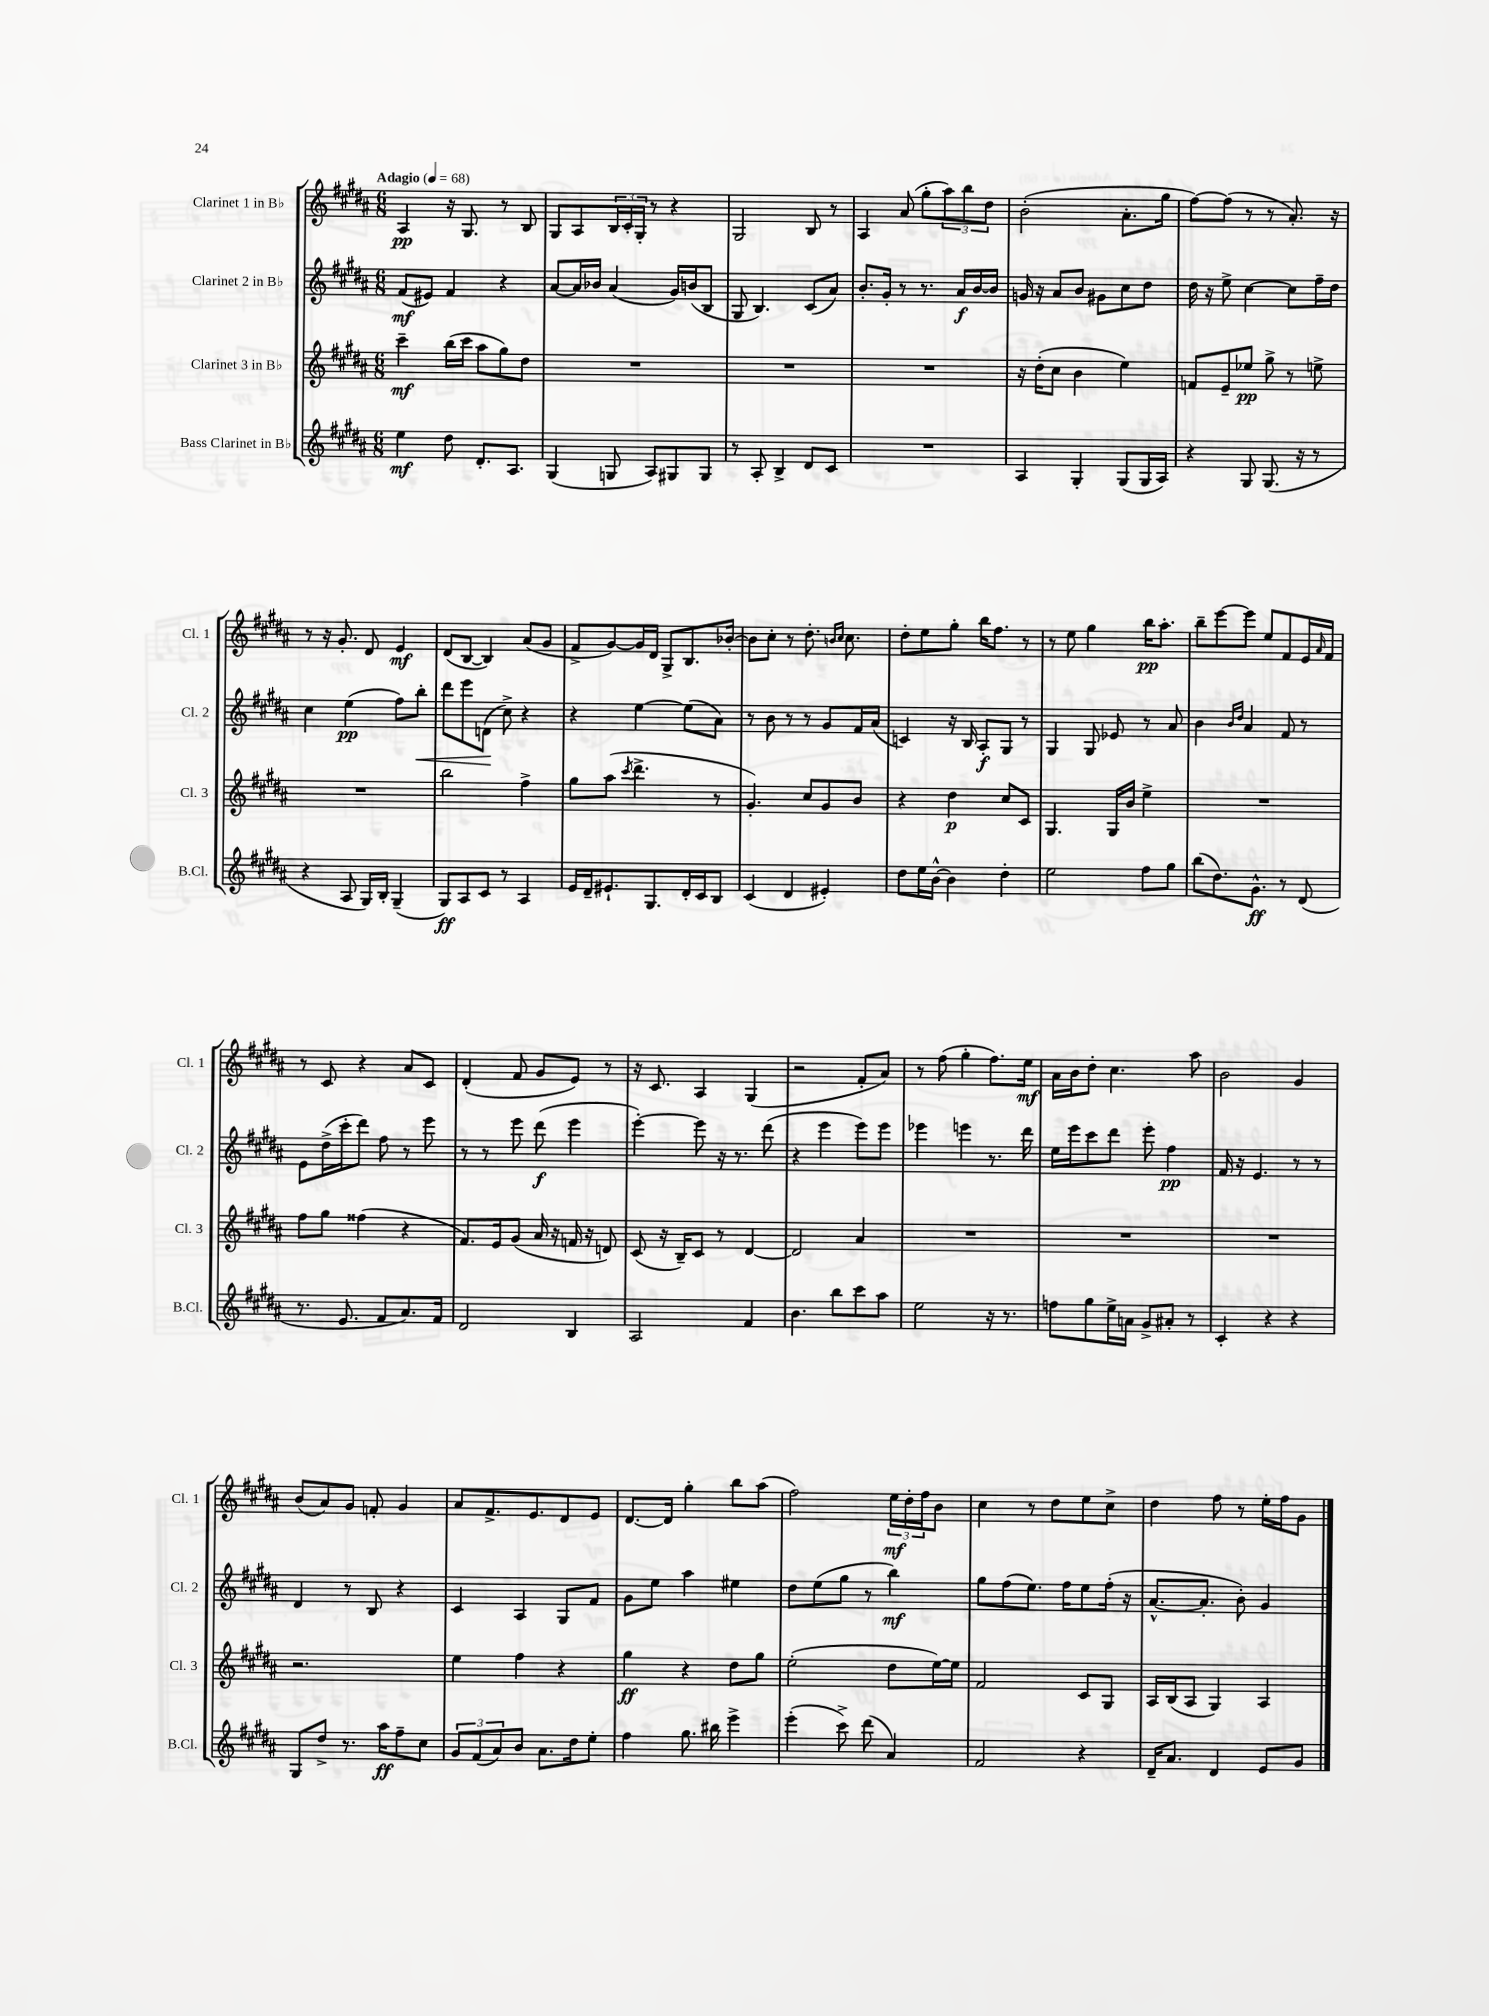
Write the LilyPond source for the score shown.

<<
\new StaffGroup <<
\new Staff = "s0" \with { instrumentName = "Clarinet 1 in Bb" shortInstrumentName = "Cl. 1" } {
    \clef treble \key b \major \numericTimeSignature \time 6/8 \tempo "Adagio" 4 = 68
    ais4\pp r16 gis8. r8 b8 |
    gis8 ais8 \tuplet 3/2 { b16 cis'16-. gis16-. } r8 r4 |
    gis2 b8 r8 |
    ais4 ais'8( gis''8-. \tuplet 3/2 { ais''8) b''8 dis''8 } |
    b'2-.( ais'8.-. gis''16 |
    fis''8~) fis''8( r8 r8 ais'8.-.) r16 |
    r8 r16 gis'8.-. dis'8 e'4\mf |
    dis'8( b8~ b4) ais'8( gis'8 |
    fis'8-> gis'8~) gis'16 dis'16 gis8-> b8. bes'16~-. |
    bes'8 cis''8-. r8 dis''8.-. \grace { b'16 cis''16 } cis''8. |
    dis''8-. e''8 gis''8-. b''16 fis''8. r8 |
    r8 e''8 gis''4 b''16\pp ais''8.-. |
    b''8-- e'''8~ e'''8 e''8 fis'8 e'16 \grace { ais'16 } fis'16 |
    r8 cis'8 r4 ais'8 cis'8 |
    dis'4-.( fis'8 gis'8 e'8) r8 |
    r16 cis'8. ais4 gis4( |
    r2 fis'8-. ais'8) |
    r8 fis''8( gis''4-. fis''8.) e''16\mf |
    ais'16 b'16 dis''8-. cis''4. ais''8 |
    b'2 gis'4 |
    b'8( ais'8) gis'8 f'8-. gis'4 |
    ais'8 fis'8.-> e'8. dis'8 e'8 |
    dis'8.~ dis'16 gis''4-. b''8 ais''8( |
    fis''2) \tuplet 3/2 { e''16\mf dis''16-. fis''16 } b'8 |
    cis''4 r8 dis''8 e''8 cis''8-> |
    dis''4 fis''8 r8 e''16-. fis''16 gis'8 \bar "|." |
}
\new Staff = "s1" \with { instrumentName = "Clarinet 2 in Bb" shortInstrumentName = "Cl. 2" } {
    \clef treble \key b \major \numericTimeSignature \time 6/8
    fis'8\mf( eis'8) fis'4 r4 |
    ais'8~ ais'16 bes'16 ais'4( gis'16) b'16( b8 |
    gis8 b4.) cis'8( ais'8) |
    b'8.-. gis'16-. r8 r8. ais'16\f b'16~ b'16 |
    g'16 r16 ais'8 b'8 gis'8 cis''8 dis''8 |
    dis''16 r16 e''8-> cis''4~ cis''8 fis''16-- dis''16 |
    cis''4 e''4\pp( fis''8) b''8-.\< |
    dis'''8 e'''8 d'8\!( cis''8->) r4 |
    r4 e''4~ e''8( ais'8) |
    r8 b'8 r8 r8 gis'8 fis'16 ais'16( |
    c'4) r16 b16 ais8-.\f gis8 r8 |
    gis4 gis8 ees'8 r8 ais'8 |
    b'4 \grace { b'16 dis''16 } ais'4 fis'8 r8 |
    e'8 dis''16->( cis'''16-. dis'''8) fis''8 r8 e'''8 |
    r8 r8 e'''8 dis'''8\f( e'''4 |
    e'''4~-.) e'''8 r16 r8. dis'''8( |
    r4 e'''4 e'''8) e'''8 |
    ees'''4 e'''4 r8. dis'''16 |
    e''16 e'''16 cis'''8 dis'''8 e'''8-. fis''4\pp |
    fis'16 r16 e'4. r8 r8 |
    dis'4 r8 b8 r4 |
    cis'4 ais4 gis8 fis'8 |
    gis'8 e''8 ais''4 eis''4 |
    dis''8 e''8( gis''8 r8 b''4\mf) |
    gis''8 fis''8( e''8.) fis''16 e''8 fis''16-.( r16 |
    ais'8.~-^ ais'8.-. b'8-.) gis'4 \bar "|." |
}
\new Staff = "s2" \with { instrumentName = "Clarinet 3 in Bb" shortInstrumentName = "Cl. 3" } {
    \clef treble \key b \major \numericTimeSignature \time 6/8
    cis'''4--\mf b''16( cis'''16 ais''8 gis''8) dis''8 |
    R2. |
    R2. |
    R2. |
    r16 dis''16-.( cis''8 b'4 e''4) |
    f'8 e'8-- ees''8\pp gis''8-> r8 e''8-> |
    R2. |
    b''2 fis''4-> |
    gis''8 ais''8( \acciaccatura { cis'''8 } dis'''4.-> r8 |
    gis'4.-.) cis''8 gis'8 b'8 |
    r4 dis''4\p cis''8 cis'8 |
    gis4. gis16 b'16 e''4-> |
    R2. |
    fis''8 gis''8 fisis''4( r4 |
    fis'8.) e'16 gis'8( ais'16 r16 f'16 r16 d'8) |
    cis'8( r16 b16--) cis'8 r8 dis'4~ |
    dis'2 ais'4 |
    R2. |
    R2. |
    R2. |
    r2. |
    e''4 fis''4 r4 |
    gis''4\ff r4 dis''8 gis''8 |
    e''2-.( dis''8 e''16~) e''16 |
    fis'2 cis'8 gis8 |
    ais16 b16( ais8 gis4) ais4 \bar "|." |
}
\new Staff = "s3" \with { instrumentName = "Bass Clarinet in Bb" shortInstrumentName = "B.Cl." } {
    \clef treble \key b \major \numericTimeSignature \time 6/8
    e''4\mf dis''8 dis'8.-. ais8. |
    gis4( g8 ais8) gis8 gis8 |
    r8 ais8-. b4-> dis'8 cis'8 |
    R2. |
    ais4 gis4-. gis8( gis16 ais16) |
    r4 gis8 gis8.( r16 r8 |
    r4 ais8 gis16) b16-. gis4--( |
    gis8\ff) ais8 cis'8 r8 ais4 |
    e'16 dis'16-- eis'8.-! gis8. dis'16-. cis'16 b8 |
    cis'4( dis'4 eis'4-.) |
    dis''8 e''16 b'16~-^ b'4 dis''4-. |
    e''2 fis''8 gis''8 |
    b''8( dis''8.) gis'8.-^\ff r8 dis'8( |
    r8. e'8. fis'8 ais'8.) fis'16 |
    dis'2 b4 |
    ais2 fis'4 |
    b'4. b''8 cis'''8 ais''8 |
    e''2 r16 r8. |
    f''8 gis''8 e''16-> a'16 gis'8-> ais'8-. r8 |
    cis'4-. r4 r4 |
    gis8 dis''8-> r8. ais''16\ff fis''8-- cis''8 |
    \tuplet 3/2 { gis'8 fis'8( ais'8) } b'8 ais'8. dis''16 e''8-. |
    fis''4 gis''8. bis''16 e'''4-> |
    e'''4-.( cis'''8->) dis'''8( ais'4) |
    fis'2 r4 |
    dis'16-- ais'8. dis'4 e'8 gis'8 \bar "|." |
}
>>
>>
\layout { \context { \Score \remove "Bar_number_engraver" } }
